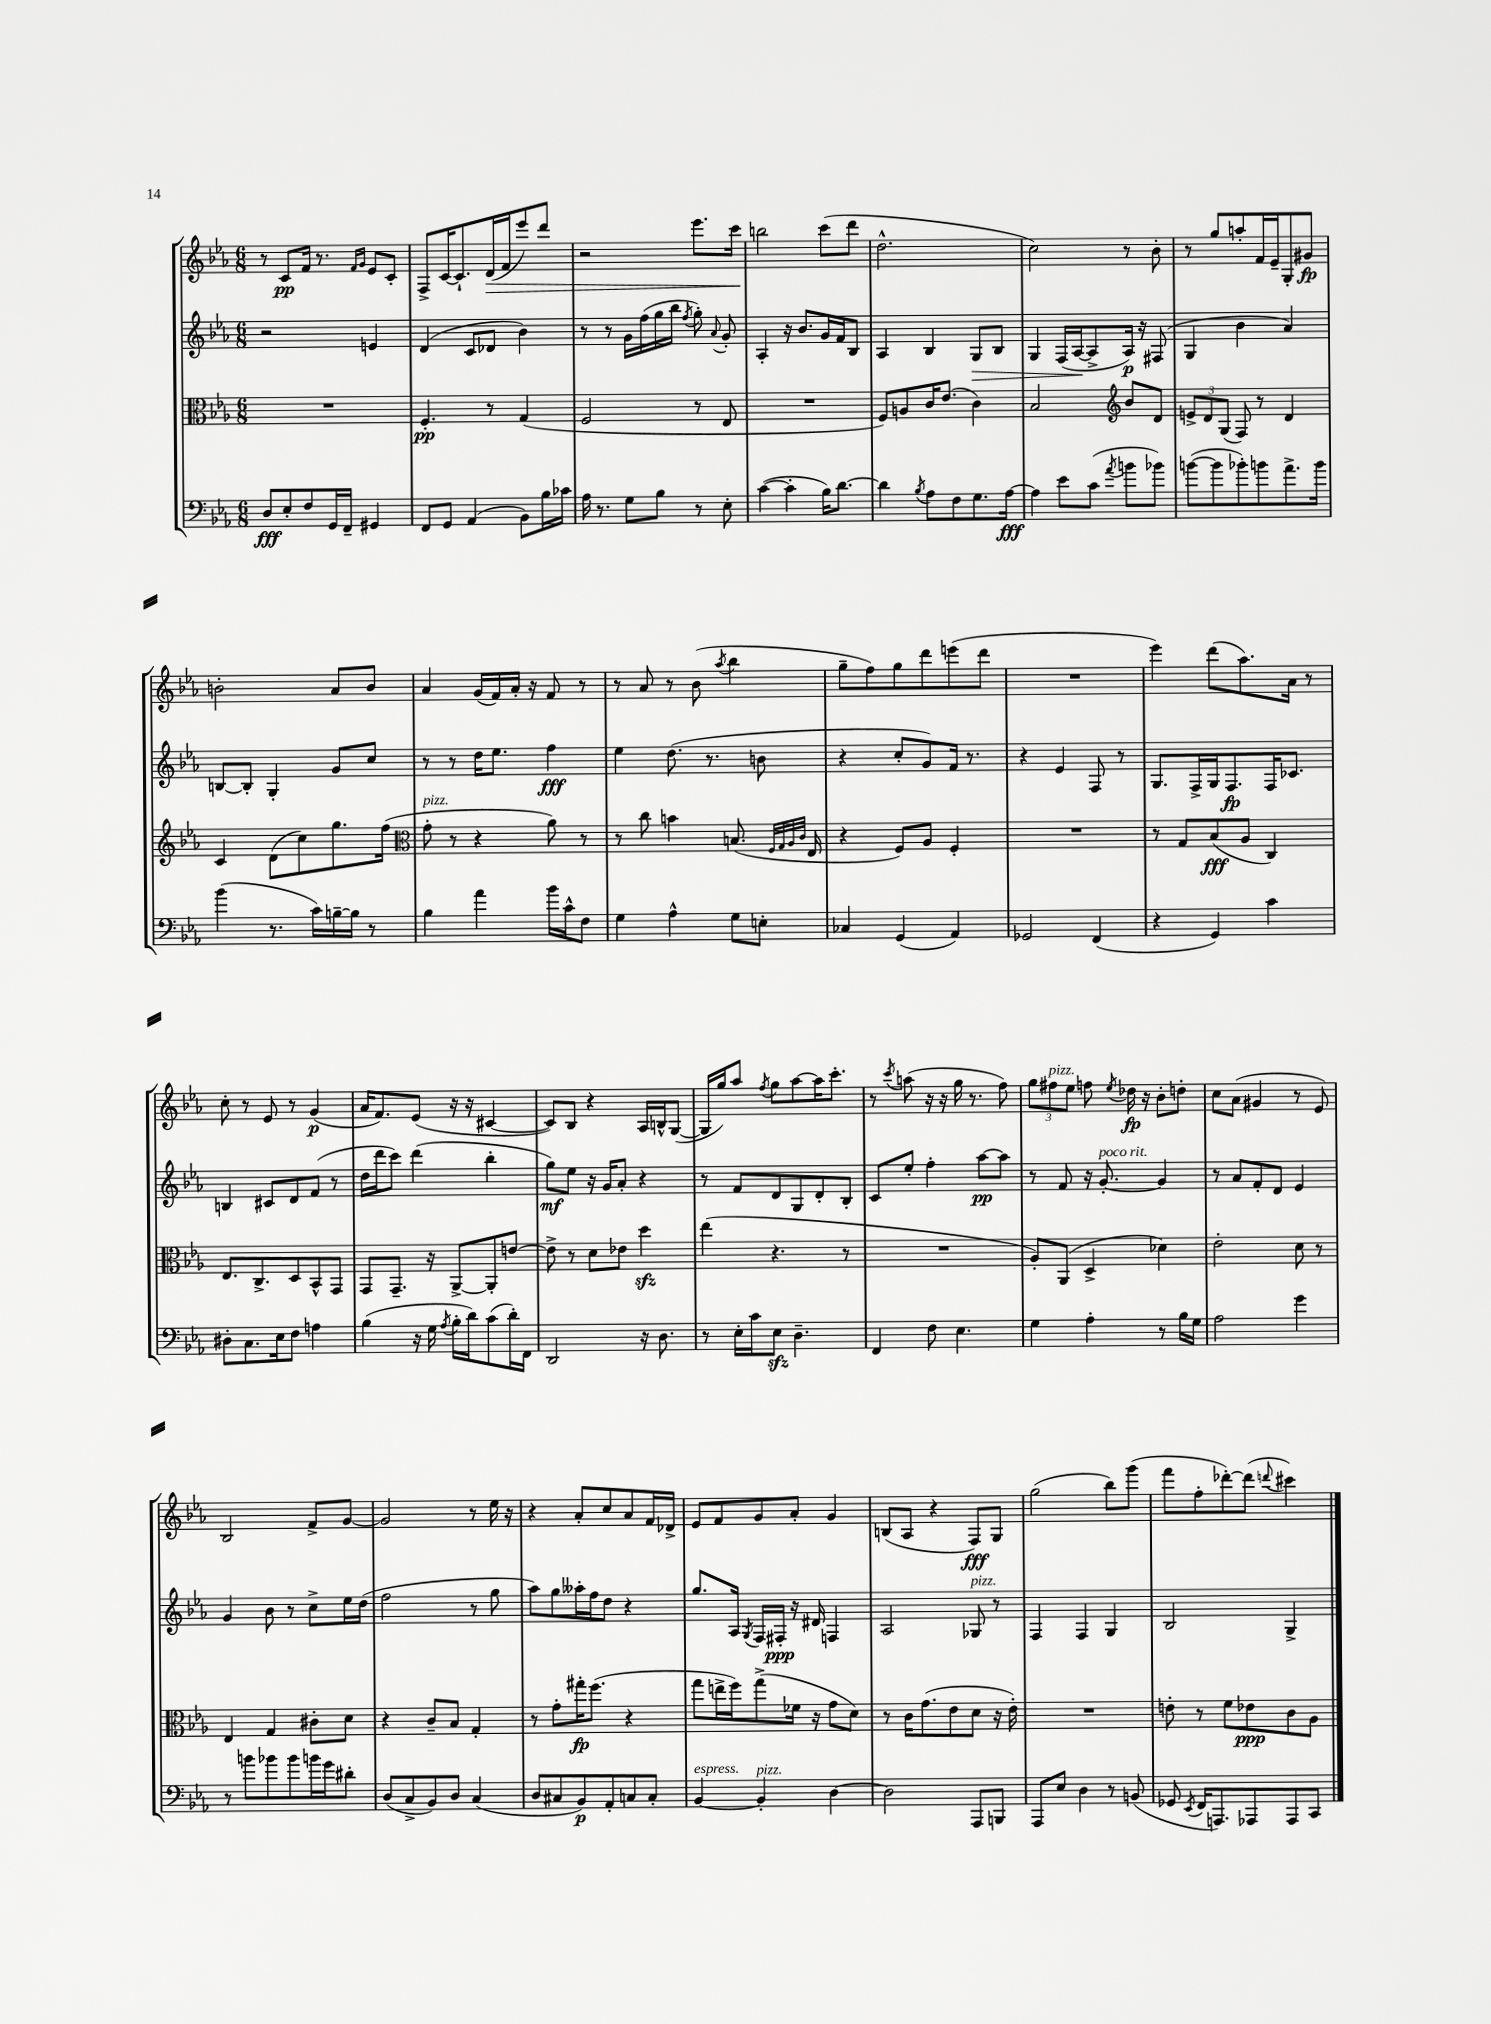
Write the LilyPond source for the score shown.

<<
\new StaffGroup <<
\new Staff = "s0" {
    \clef treble \key ees \major \numericTimeSignature \time 6/8
    \autoBeamOff r8 c'8[\pp f'16] r8. \grace { f'16[ g'16] } ees'8[ c'8]-. |
    f8[-> c'16~ c'8.-! d'16\>( f'16 ees'''8) d'''8] |
    r2 ees'''8.[ c'''16]\! |
    b''2 c'''8[( d'''8] |
    d''2.-^ |
    c''2) r8 bes'8-. |
    r8 g''8[ a''8-. f'16 ees'16-- g8-. gis'8]\fp |
    b'2-. aes'8[ b'8] |
    aes'4 g'16[( f'16) aes'16]-. r16 f'8 r8 |
    r8 aes'8 r8 bes'8( \acciaccatura { aes''8 } bes''4 |
    g''8[-- f''8) g''8 d'''8 e'''8( d'''8] |
    R2. |
    ees'''4) d'''8[( aes''8.) aes'16] r8 |
    c''8-. r8 ees'8 r8 g'4\p( |
    aes'16[ f'8.) ees'8]( r16 r16 cis'4~ |
    cis'8[) bes8] r4 aes16[ b16-^ g8]~( |
    g16[ g''16) aes''8] \acciaccatura { f''8 } g''8[ aes''8~ aes''16 c'''8.]-. |
    r8 \acciaccatura { c'''8 } a''8( r16 r16 g''16 r8. f''8) |
    \tuplet 3/2 { g''8[ fis''8^\markup { \italic "pizz." } ees''8] } f''8 \acciaccatura { ees''8 } des''16\fp r16 bes'8[-. d''8]-. |
    c''8[ aes'8]( gis'4 r8 ees'8) |
    bes2 f'8[-> g'8]~ |
    g'2 r8 ees''16 r16 |
    r4 aes'8[-. c''8 aes'8 f'16 des'16]-> |
    ees'8[ f'8 g'8 aes'8]-. g'4 |
    b8[( aes8] r4 f8[\fff) g8] |
    g''2( bes''8[) g'''8]( |
    f'''8[ f''8-. des'''8~-.) des'''8]( \appoggiatura { d'''8 } cis'''4) \bar "|." |
}
\new Staff = "s1" {
    \clef treble \key ees \major \numericTimeSignature \time 6/8
    \autoBeamOff r2 e'4 |
    d'4( c'8[ des'8] bes'4) |
    r8 r8 g'16[ f''16( g''16 bes''16] \acciaccatura { f''8 } g''8-.) \appoggiatura { aes'8 } g'8-. |
    aes4-. r16 bes'8.[ g'16 f'16 bes8] |
    aes4 bes4 g8[\> bes8] |
    g4 f16[( aes16~\! aes8-> aes16]\p) r16 fis8( |
    g4 bes'4 aes'4) |
    b8[~ b8]-. g4-. g'8[ c''8] |
    r8 r8 d''16[ ees''8.] f''4\fff |
    ees''4 d''8.( r8. b'8 |
    r4 c''8[-. g'8) f'16] r8. |
    r4 ees'4 f8 r8 |
    g8.[ f16-> g16 f8.\fp f16 ces'8.] |
    b4 cis'8[ d'8 f'8]( r8 |
    d''16[ d'''16 c'''8]) d'''4( bes''4-. |
    g''8[\mf) ees''8] r16 g'16[ aes'8]-. r4 |
    r8 f'8[ d'8 g8 d'8-. bes8]-. |
    c'8[ ees''8]-. f''4-. aes''8[~\pp aes''8] |
    r8 f'8 r16 g'8.~-.^\markup { \italic "poco rit." } g'4 |
    r8 aes'8[ f'8-. d'8] ees'4 |
    g'4 bes'8 r8 c''8[-> ees''16 d''16]( |
    f''2 r8 g''8 |
    aes''8[) g''8 aeses''16-. f''16 d''8] r4 |
    g''8.[ aes16] \acciaccatura { g8 } f16[ fis16]-.\ppp r16 dis'16 f4 |
    aes2 ges8^\markup { \italic "pizz." } r8 |
    f4 f4 g4 |
    bes2 g4-> \bar "|." |
}
\new Staff = "s2" {
    \clef alto \key ees \major \numericTimeSignature \time 6/8
    \autoBeamOff R2. |
    f4.-.\pp r8 g4( |
    f2 r8 ees8 |
    R2. |
    f8[) a8 c'16 ees'8.]( c'4) |
    bes2 \clef treble bes'8[ d'8] |
    \tuplet 3/2 { e'8[-> d'8 g8]( } f8) r8 d'4 |
    c'4 d'8[( c''8) g''8. f''16]( |
    \clef alto g'8-.^\markup { \italic "pizz." } r8 r4 aes'8) r8 |
    r8 c''8 b'4 b8.( \grace { f32[ g32 aes32 c'32] } ees16 |
    r4 f8[) aes8] f4-. |
    R2. |
    r8 g8[ bes8\fff( aes8] c4) |
    ees8.[ c8.-> d8 bes,8-^ g,8] |
    g,8[ g,8.]-- r16 aes,8[~-> aes,8-. e'8]~ |
    e'8-> r8 d'8[ ees'8] d''4\sfz |
    ees''4( r4. r8 |
    R2. |
    aes8[-.) aes,8]( d4-> des'4) |
    ees'2-. d'8 r8 |
    ees4 g4 cis'8[-. d'8] |
    r4 c'8[-- bes8] g4-. |
    r8 g'8[-. gis''16-.\fp f''8.]( r4 |
    g''8[ e''16-> f''16) g''8->( fes'16] r16 g'8[ d'8]) |
    r8 c'16[ g'8.( ees'8 d'8] r16 ees'16-.) |
    R2. |
    e'8-. r8 f'8[ ees'8\ppp c'8 aes8] \bar "|." |
}
\new Staff = "s3" {
    \clef bass \key ees \major \numericTimeSignature \time 6/8
    \autoBeamOff d8[\fff ees8-. f8 g,16 f,16]-- gis,4 |
    f,8[ g,8] aes,4( bes,8[) bes16 ces'16] |
    aes16 r8. g8[ bes8] r8 ees8-. |
    c'4~( c'4-. bes16[) d'8.]~ |
    d'4 \acciaccatura { bes8 } aes8[ f8 g8. aes16]~\fff |
    aes4 ees'8[ c'8]( \acciaccatura { aes'8 } b'8[ bes'8]) |
    b'8[~( b'8 bes'8-.) b'8 aes'8.-> b'16] |
    bes'4( r8. c'16[) b16~-- b16] r8 |
    bes4 aes'4 bes'16[ c'16-^ f8] |
    g4 aes4-^ g8[ e8]-. |
    ces4 g,4( aes,4) |
    ges,2 f,4( |
    r4 g,4) c'4 |
    dis8[-. c8. ees16 f8] a4 |
    bes4( r16 g16 \acciaccatura { aes8 } bes16[-. d'16) c'8( d'16-.) f,16] |
    d,2 r16 d8. |
    r8 ees16[-. c'16 ees8]\sfz d4.-- |
    f,4 f8 ees4. |
    g4 aes4-. r8 bes16[ g16] |
    aes2 g'4 |
    r8 b'8[ bes'8 bes'8 b'16 g'16 dis'8]-. |
    d8[( c8-> bes,8) d8] c4( |
    d8[ cis8 bes,8\p) aes,8-. c8 c8]-. |
    bes,4~^\markup { \italic "espress." } bes,4-.^\markup { \italic "pizz." } d4~ |
    d2 aes,,8[ b,,8] |
    aes,,8[ ees8] d4 r8 b,8( |
    ges,8 \acciaccatura { ees,8 } f,16[ a,,8.) aes,,8 aes,,8 c,8] \bar "|." |
}
>>
>>
\layout { \context { \Score \remove "Bar_number_engraver" } }
